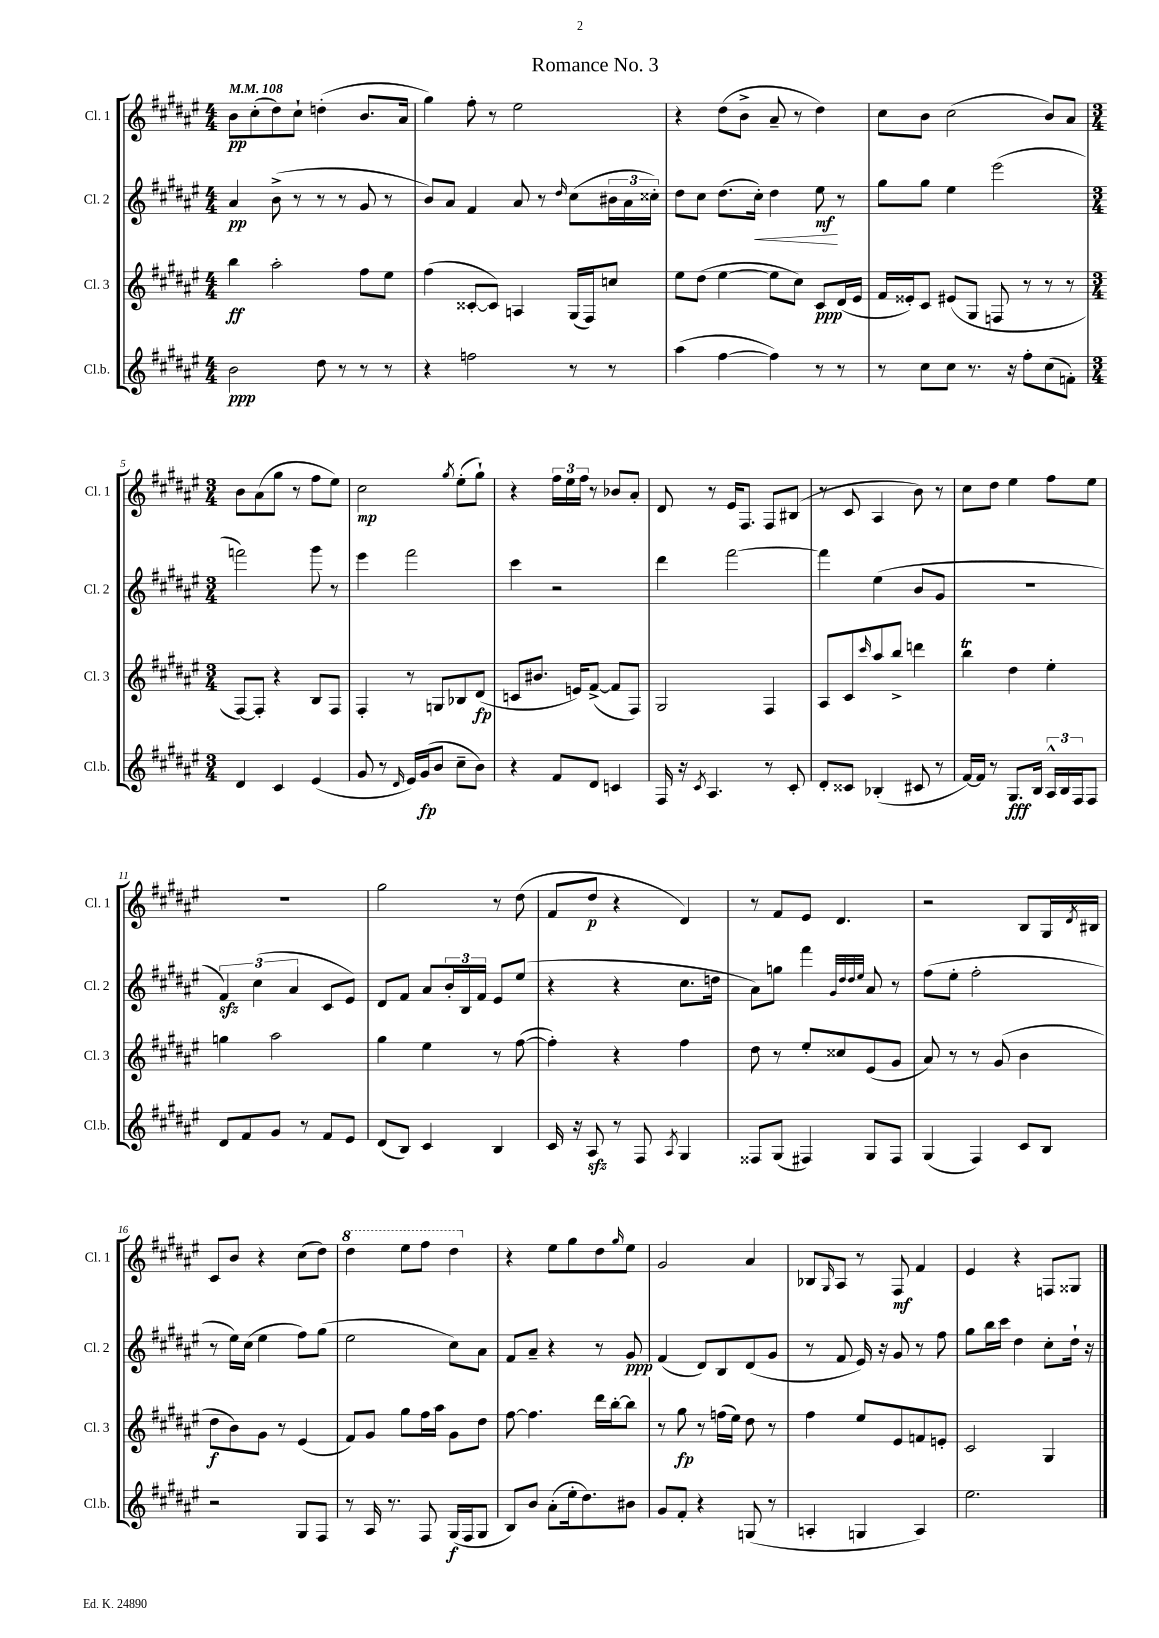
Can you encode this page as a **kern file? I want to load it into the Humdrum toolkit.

**kern	**kern	**kern	**kern
*staff4	*staff3	*staff2	*staff1
*clefG2	*clefG2	*clefG2	*clefG2
*k[f#c#g#d#a#e#]	*k[f#c#g#d#a#e#]	*k[f#c#g#d#a#e#]	*k[f#c#g#d#a#e#]
*M4/4	*M4/4	*M4/4	*M4/4
*MM108	*MM108	*MM108	*MM108
2b	4bb	4a#	8b
.	.	.	(8cc#'
.	2aa#'	(8b^	8dd#)
.	.	8r	8cc#`
8dd#	.	8r	(4dd'
8r	.	8r	.
8r	8ff#	8g#	8.b
8r	8ee#	8r	.
.	.	.	16a#
=	=	=	=
4r	(4ff#	8b)	4gg#)
.	.	8a#	.
2ff	[8c##'	4f#	8ff#'
.	8c##])	.	8r
.	4A	8a#	2ee#
.	.	8r	.
.	.	16qqdd#	.
8r	(16G#	(8cc#	.
.	16F#)	.	.
8r	8cc	24b#	.
.	.	24a#	.
.	.	24cc##')	.
=	=	=	=
(4aa#	8ee#	8dd#	4r
.	(8dd#	8cc#	.
[4ff#	[4ee#	(8.dd#	(8dd#
.	.	.	8b^
.	.	16cc#')	.
4ff#])	8ee#]	4dd#	8a#~
.	8cc#)	.	8r
8r	8c#	8ee#	4dd#)
8r	(16d#	8r	.
.	16e#	.	.
=	=	=	=
8r	16f#	8gg#	8cc#
.	16e##')	.	.
8cc#	8c#	8gg#	8b
8cc#	(8e#	4ee#	(2cc#
8.r	8G#	.	.
.	8F	(2eee#	.
16r	.	.	.
8ff#'	8r	.	.
(8cc#	8r	.	8b)
8f')	8r	.	8a#
=	=	=	=
*M3/4	*M3/4	*M3/4	*M3/4
4d#	[8F#)	2fff)	8b
.	8F#']	.	(8a#
4c#	4r	.	8gg#
.	.	.	8r
(4e#	8B	8ggg#	8ff#
.	8F#	8r	8ee#)
=	=	=	=
8g#	4F#'	4eee#	2cc#
8r	.	.	.
16qqd#	.	.	.
16e#)	8r	2fff#	.
(16g#	.	.	.
8b	8G	.	.
.	.	.	8qgg#
8cc#~	8B-	.	(8ee#'
8b)	(8d#	.	8gg#`)
=	=	=	=
4r	8c	4ccc#	4r
.	8.b#	.	.
8f#	.	2r	24ff#
.	.	.	24ee#
.	16e)	.	.
.	.	.	24ff#
8d#	([8f#^	.	8r
4c	8f#]	.	8b-
.	8F#)	.	8a#'
=	=	=	=
16F#	2G#	4ddd#	8d#
16r	.	.	.
8qc#	.	.	.
4.A#	.	.	8r
.	.	[2fff#	16e#
.	.	.	8.F#
8r	4F#	.	8F#
8c#'	.	.	(8B#
=	=	=	=
8d#'	8A#	4fff#]	8r
8c##	8c#	.	8c#
.	16qqccc#	.	.
(4B-'	8aa#	(4ee#	4A#
.	8bb^	.	.
8c#	4ddd	8b	8b)
8r	.	8g#	8r
=	=	=	=
[16f#)	4bb	2.r	8cc#
16f#]	.	.	.
8r	.	.	8dd#
8.G#	4dd#	.	4ee#
16B	.	.	.
24A#^^	4ee#'	.	8ff#
24B	.	.	.
24F#	.	.	.
8F#	.	.	8ee#
=	=	=	=
8d#	4gg	6f#)	2.r
8f#	.	.	.
.	.	(6cc#	.
8g#	2aa#	.	.
.	.	6a#	.
8r	.	.	.
8f#	.	8c#	.
8e#	.	8e#)	.
=	=	=	=
(8d#	4gg#	8d#	2gg#
8B)	.	8f#	.
4c#	4ee#	8a#	.
.	.	24b'	.
.	.	24B	.
.	.	24f#	.
4B	8r	8e#	8r
.	([8ff#	(8ee#	(8dd#
=	=	=	=
16c#	4ff#'])	4r	8f#
16r	.	.	.
8A#	.	.	8dd#
8r	4r	4r	4r
8F#	.	.	.
8qA#	.	.	.
4G#	4ff#	8.cc#	4d#)
.	.	16dd	.
=	=	=	=
8F##	8dd#	8a#)	8r
(8G#	8r	8gg	8f#
4F#)	8ee#'	4fff#	8e#
.	8cc##	.	4.d#
.	.	32qqg#	.
.	.	32qqdd#	.
.	.	32qqdd#	.
.	.	32qqee#	.
8G#	(8e#	8a#	.
8F#	8g#	8r	.
=	=	=	=
(4G#	8a#)	(8ff#	2r
.	8r	8ee#'	.
4F#)	8r	2ff#'	.
.	(8g#	.	.
8c#	4b	.	8B
8B	.	.	16G#
.	.	.	8qd#
.	.	.	16B#
=	=	=	=
2r	8dd#	8r	8c#
.	8b)	16ee#)	8b
.	.	(16cc#	.
.	8g#	4ee#	4r
.	8r	.	.
8G#	(4e#	8ff#)	(8cc#
8F#	.	(8gg#	8dd#)
=	=	=	=
8r	8f#)	2ee#	4ddd#
16A#	8g#	.	.
8.r	.	.	.
.	8gg#	.	8eee#
8F#	16ff#	.	8fff#
.	16aa#	.	.
(16G#	8g#	8cc#)	4ddd#
16F#	.	.	.
8G#	8dd#	8a#	.
=	=	=	=
8B)	[8ff#	8f#	4r
8b	4.ff#]	8a#~	.
(8a#'	.	4r	8ee#
16ee#'	.	.	8gg#
8.dd#)	.	.	.
.	16ddd#	8r	8dd#
.	[16bb'	.	.
.	.	.	16qqgg#
8b#	8bb]	8g#	8ee#
=	=	=	=
8g#	8r	(4f#	2g#
8f#'	8gg#	.	.
4r	8r	8d#)	.
.	(16ff	8B	.
.	16ee#)	.	.
(8G	8dd#	(8d#	4a#
8r	8r	8g#	.
=	=	=	=
4A'	4ff#	8r	8B-
.	.	.	16qqG#
.	.	8f#	8A#
4G	8ee#	16e#)	8r
.	.	16r	.
.	8e#	8g#	8F#
4A)	8f	8r	4f#
.	8e'	8ff#	.
=	=	=	=
2.ee#	2c#	8gg#	4e#
.	.	16bb	.
.	.	16ccc#	.
.	.	4dd#	4r
.	4G#	8cc#'	8F
.	.	16dd#`	8G##
.	.	16r	.
==	==	==	==
*-	*-	*-	*-
